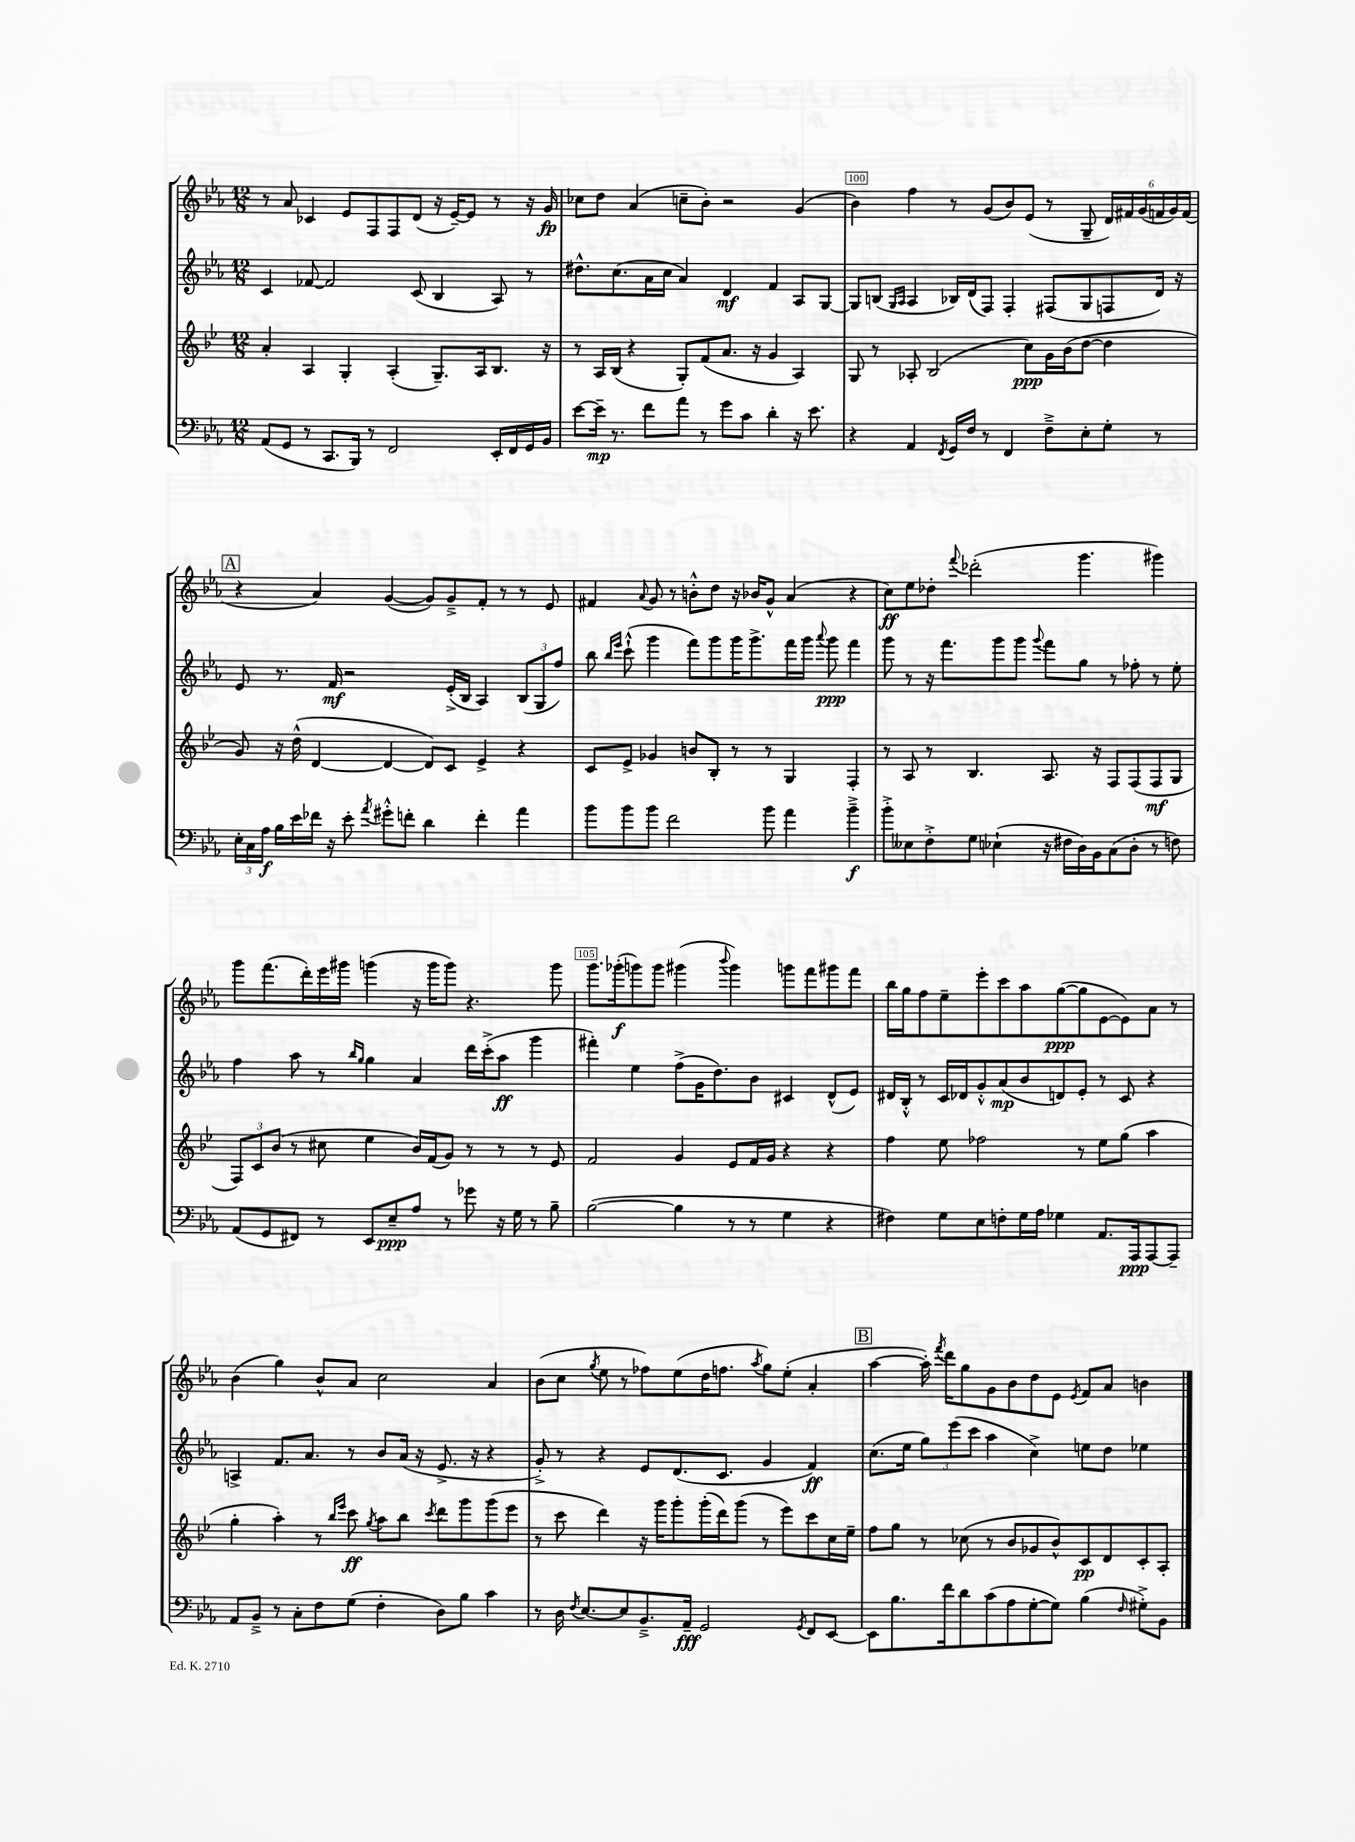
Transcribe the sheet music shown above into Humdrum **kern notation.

**kern	**dynam	**kern	**dynam	**kern	**dynam	**kern	**dynam
*part4	*part4	*part3	*part3	*part2	*part2	*part1	*part1
*staff4	*staff4	*staff3	*staff3	*staff2	*staff2	*staff1	*staff1
*clefF4	*	*clefG2	*	*clefG2	*	*clefG2	*
*k[b-e-a-]	*	*k[b-e-]	*	*k[b-e-a-]	*	*k[b-e-a-]	*
*M12/8	*	*M12/8	*	*M12/8	*	*M12/8	*
=98	=98	=98	=98	=98	=98	=98	=98
(8AA-/L	.	4a'/	.	4c/	.	8r	.
8GG/J	.	.	.	.	.	8a-/	.
8r	.	4A/	.	[8f-X/	.	4c-X/	.
8.CC/L	.	.	.	2f-/]	.	.	.
.	.	4G'/	.	.	.	8e-/L	.
16BBB-/Jk)	.	.	.	.	.	.	.
8r	.	.	.	.	.	8F/	.
2FF/	.	(4A'/	.	.	.	8F/	.
.	.	.	.	(8c/	.	(8d/J	.
.	.	8.G~/L)	.	4B-/	.	16r	.
.	.	.	.	.	.	[16e-~/KL)	.
.	.	.	.	.	.	8e-/J]	.
.	.	16A/k	.	.	.	.	.
16EE-'/LL	.	8.B-/J	.	8A-/)	.	8r	.
16FF/	.	.	.	.	.	.	.
16GG/	.	.	.	8r	.	16r	.
16BB-/JJ	.	16r	.	.	.	16g/	fp
=99	=99	=99	=99	=99	=99	=99	=99
[8e-\L	.	8r	.	8.dd#X^^\L	.	8cc-X\L	.
16e-~\Jk]	mp	16A/LL	.	.	.	8dd\J	.
8.r	.	(16B-/JJ	.	(8.cc\	.	.	.
.	.	4r	.	.	.	(4a-/	.
8f\L	.	.	.	16a-\L	.	.	.
.	.	.	.	16cc\JJ	.	.	.
8a-\J	.	8G'/L)	.	4a-/)	.	8ccn~\L	.
8r	.	(8f/	.	.	.	8b-'\J)	.
8g\L	.	8.a/J	.	4d/	mf	2r	.
8c\J	.	.	.	.	.	.	.
.	.	16r	.	.	.	.	.
4d'\	.	4g/	.	4f/	.	.	.
16r	.	4A/)	.	8A-/L	.	(4g/	.
8.e-\	.	.	.	.	.	.	.
.	.	.	.	[8G/J	.	.	.
=100	=100	=100	=100	=100	=100	=100	=100
4r	.	8G/	.	8G/L]	.	4b-\)	.
.	.	8r	.	(8Bn/J	.	.	.
.	.	.	.	16qqG/LL	.	.	.
.	.	.	.	16qqA-/JJ	.	.	.
4AA-/	.	8A-X'/	.	4A-/	.	4ff\	.
.	.	(2B-/	.	.	.	.	.
8qFF/	.	.	.	.	.	.	.
16GG/LL	.	.	.	16B-X/LL)	.	8r	.
16F/JJ	.	.	.	(16d/J	.	.	.
8r	.	.	.	8F/J)	.	(8g/L	.
4FF/	.	.	.	4F'/	.	8b-/)	.
.	.	8cc\L)	ppp	.	.	(8e-/J	.
8F~^\L	.	16g\L	.	(8F#X/L	.	8r	.
.	.	(16b-\J	.	.	.	.	.
8E-'\	.	[8dd\J	.	8G/	.	8G~/	.
8G'\J	.	4dd\]	.	8Fn/	.	24d/LL)	.
.	.	.	.	.	.	24f#X/	.
.	.	.	.	.	.	(24g/	.
8r	.	.	.	16d/Jk)	.	24fn/	.
.	.	.	.	.	.	24g/)	.
.	.	.	.	16r	.	.	.
.	.	.	.	.	.	(24f/JJ	.
!!LO:LB:g=z
!!LO:REH:place=s1:t=A
=101	=101	=101	=101	=101	=101	=101	=101
24E-'\LL	.	8g/)	.	8e-/	.	4r	.
24C\	.	.	.	.	.	.	.
24A-\JJ	f	.	.	.	.	.	.
16B-\LL	.	16r	.	8.r	.	.	.
16e-\	.	(16dd^^\	.	.	.	.	.
16f-X\JJ	.	[4d/	.	.	.	4a-/)	.
16r	.	.	.	16f/	mf	.	.
8e-'\	.	.	.	2r	.	.	.
8qa-/	.	.	.	.	.	.	.
8g#X'^^\L	.	4d/_	.	.	.	([4g/	.
8fn'\J	.	.	.	.	.	.	.
4d\	.	8d/L])	.	.	.	8g/L])	.
.	.	8c/J	.	(16e-'^/LL	.	8g~^/	.
.	.	.	.	16B-/JJ	.	.	.
4f'\	.	4e-^/	.	4A-/)	.	8f'/J	.
.	.	.	.	.	.	8r	.
4a-\	.	4r	.	(12B-/L	.	8r	.
.	.	.	.	12G/	.	.	.
.	.	.	.	.	.	8e-/	.
.	.	.	.	12ff/J)	.	.	.
=102	=102	=102	=102	=102	=102	=102	=102
8b-\L	.	8c/L	.	8bb-\	.	4f#X/	.
.	.	.	.	16qqbb-/LL	.	.	.
.	.	.	.	16qqeee-/JJ	.	.	.
8b-\	.	8e-^/J	.	(8ccc`^^\	.	.	.
.	.	.	.	.	.	8qqa-/	.
8b-\J	.	4g-X/	.	4ggg\	.	8g/	.
2f\	.	.	.	.	.	8r	.
.	.	8bn/L	.	8fff\L)	.	8bn'^^\L	.
.	.	8B-'/J	.	8ggg\	.	8dd\J	.
.	.	8r	.	16ggg\K	.	16r	.
.	.	.	.	8.ggg^\	.	16b-X/KL	.
8b-\	.	8r	.	.	.	8g^^/J	.
4a-\	.	4G/	.	16fff\L	.	(4a-/	.
.	.	.	.	16ggg\JJ	.	.	.
.	.	.	.	8qqaaa-/	.	.	.
.	.	.	.	8ggg\	ppp	.	.
4b-~^\	f	4F'/	.	4fff\	.	4r	.
=103	=103	=103	=103	=103	=103	=103	=103
8b-'^\L	.	8r	.	8ggg\	.	8cc\L)	ff
8E--X\	.	8A/	.	8r	.	8ee-\	.
8F'^\	.	8r	.	16r	.	8dd-X'\J	.
.	.	.	.	8.fff\L	.	.	.
.	.	.	.	.	.	8qqfff/	.
8G\J	.	4.B-/	.	.	.	(2ddd-X'\	.
(4E-X`\	.	.	.	8ggg\	.	.	.
.	.	.	.	8ggg\J	.	.	.
.	.	.	.	8qqggg/	.	.	.
16r	.	8.A/	.	8fff\L	.	.	.
16F#X\LL	.	.	.	.	.	.	.
16D\)	.	.	.	8gg\J	.	4.ggg\	.
16BB-\J	.	16r	.	.	.	.	.
(8C\	.	8F/L	.	8r	.	.	.
8D'\J	.	(8F/	.	8ff-X'\	.	.	.
8r	.	8F/	mf	8r	.	4ggg#X\)	.
8Fn\)	.	8G/J	.	8ee-'\	.	.	.
!!LO:LB:g=z
=104	=104	=104	=104	=104	=104	=104	=104
(8AA-/L	.	12F/L)	.	4ff\	.	8ggg\L	.
.	.	12c/	.	.	.	.	.
8GG/	.	.	.	.	.	(8.fff\	.
.	.	(12b-/J	.	.	.	.	.
8FF#X/J)	.	8r	.	8aa-\	.	.	.
.	.	.	.	.	.	16ddd'\L)	.
8r	.	8cc#X\	.	8r	.	16eee-\	.
.	.	.	.	.	.	16ggg#X\JJ	.
.	.	.	.	16qqbb-/LL	.	.	.
.	.	.	.	16qqgg/JJ	.	.	.
8EE-/L	.	4ee-\	.	4gg\	.	(4gggn\	.
8E-~/	ppp	.	.	.	.	.	.
8A-/J	.	16b-/LL)	.	4a-/	.	16r	.
.	.	(16f/J	.	.	.	16ggg\KL	.
8r	.	8g/J)	.	.	.	8ggg\J)	.
8g-X\	.	8r	.	16ddd\LL	.	4.r	.
.	.	.	.	(16ccc'^\J	.	.	.
16r	.	8r	.	8aa-\J	ff	.	.
16G\	.	.	.	.	.	.	.
8r	.	8r	.	4ggg\	.	.	.
8B-~\	.	8e-/	.	.	.	8ggg\	.
=105	=105	=105	=105	=105	=105	=105	=105
([2B-\	.	2f/	.	4fff#X'\)	.	8.ggg\L	.
.	.	.	.	.	.	(16ggg-X'\k	f
.	.	.	.	4ee-\	.	8gggn\)	.
.	.	.	.	.	.	8ggg\J	.
4B-\]	.	4g/	.	(8ff^\L	.	(4ggg#X\	.
.	.	.	.	16g\K	.	.	.
.	.	.	.	8.dd\)	.	.	.
.	.	.	.	.	.	8qqbbb-/	.
8r	.	8e-/L	.	.	.	4ggg#\)	.
8r	.	16f/L	.	8b-\J	.	.	.
.	.	16g/JJ	.	.	.	.	.
4G\	.	4r	.	4c#X/	.	8gggn\L	.
.	.	.	.	.	.	8fff\	.
4r	.	4r	.	(8d^^/L	.	8ggg#X\	.
.	.	.	.	8e-/J)	.	8fff\J	.
=106	=106	=106	=106	=106	=106	=106	=106
4F#X\)	.	4ff\	.	16d#X/LL	.	16bb-\LL	.
.	.	.	.	16B-'^^/JJ	.	16gg\J	.
.	.	.	.	8r	.	8ff\	.
8G\L	.	8ee-\	.	16c/LL	.	8ee-~\	.
.	.	.	.	16d-X/J	.	.	.
8E-\	.	2ff-X\	.	8g'^^/	.	8eee-'\	.
8Fn'\	.	.	.	(8a-/	mp	8ccc\	.
16G\L	.	.	.	8b-/	.	8aa-\	.
16A-\JJ	.	.	.	.	.	.	.
4G-X\	.	.	.	8dn/)	.	([8gg\	ppp
.	.	8r	.	8e-'/J	.	8gg\]	.
8.AA-/L	.	8ee-\L	.	8r	.	[8e-\	.
.	.	(8gg\J	.	8c/	.	8e-\])	.
16AAA-/k	ppp	.	.	.	.	.	.
[8AAA-/	.	4aa\	.	4r	.	8a-\J	.
8AAA-~/J]	.	.	.	.	.	8r	.
!!LO:LB:g=z
=107	=107	=107	=107	=107	=107	=107	=107
8AA-/L	.	4gg'\	.	4An^/	.	(4b-\	.
8BB-~^/J	.	.	.	.	.	.	.
8r	.	4aa'\)	.	8.f/L	.	4gg\)	.
8C'\L	.	.	.	.	.	.	.
.	.	.	.	8.a-/J	.	.	.
8F\	.	8r	.	.	.	8b-^^/L	.
.	.	16qqbb-/LL	.	.	.	.	.
.	.	16qqeee-/JJ	.	.	.	.	.
(8G\J	.	8ccc\	ff	8r	.	8a-/J	.
.	.	8qgg/	.	.	.	.	.
4F'\	.	8aa\L	.	8b-/L	.	2cc\	.
.	.	8bb-\J	.	(16a-/Jk	.	.	.
.	.	.	.	16r	.	.	.
.	.	8qccc/	.	.	.	.	.
8D\L)	.	8ddd\L	.	8.e-^/	.	.	.
8B-\J	.	8ggg\	.	.	.	.	.
.	.	.	.	16r	.	.	.
4c\	.	(8ggg\	.	4r	.	4a-/	.
.	.	8eee-\J	.	.	.	.	.
=108	=108	=108	=108	=108	=108	=108	=108
8r	.	8r	.	8g'^/)	.	(8b-\L	.
16D\	.	8ccc\	.	8r	.	8cc\J	.
8qF/	.	.	.	.	.	.	.
[8.E-/L	.	.	.	.	.	.	.
.	.	.	.	.	.	8qgg/	.
.	.	4ddd\)	.	4r	.	8ee-\	.
8E-/]	.	.	.	.	.	8r	.
8.BB-~^/	.	16r	.	8e-/L	.	8ff-X\L)	.
.	.	16ggg\KL	.	.	.	.	.
.	.	8ggg'\	.	(8.d/	.	(8ee-\	.
16AA-~/Jk	fff	.	.	.	.	.	.
2GG/	.	(16ggg'\L	.	.	.	16dd\K	.
.	.	16ddd\J)	.	8.c/J	.	8.ffn\J	.
.	.	(8ggg\J	.	.	.	.	.
.	.	.	.	.	.	8qaa-/	.
.	.	8r	.	4g/	.	8gg\L)	.
.	.	8eee-\L)	.	.	.	(8ee-'\J	.
8qGG/	.	.	.	.	.	.	.
8FF/L	.	8ccc\	.	4f/)	ff	4a-'/	.
[8EE-/J	.	16cc\L	.	.	.	.	.
.	.	16ee-~\JJ	.	.	.	.	.
!!LO:REH:place=s1:t=B
=109	=109	=109	=109	=109	=109	=109	=109
8EE-\L]	.	8ff\L	.	(8.cc\L	.	[4aa-\	.
8.B-\	.	8gg\J	.	.	.	.	.
.	.	.	.	16ee-\Jk	.	.	.
.	.	8r	.	12gg\L)	.	16aa-'\])	.
.	.	.	.	.	.	8qfff/	.
16f\k	.	.	.	.	.	16ddd\KL	.
.	.	.	.	(12eee-\	.	.	.
8d\	.	(8cc-X\	.	.	.	8gg\	.
.	.	.	.	12ccc\J	.	.	.
(8c\	.	8r	.	4aa-\	.	8g\	.
8A-\	.	8b-/L	.	.	.	8b-\	.
[8G'\	.	8g-X/	.	4cc^\)	.	8dd\	.
8G\J])	.	8b-^^/)	.	.	.	8e-\J	.
.	.	.	.	.	.	8qe-/	.
(4B-\	.	8c/	pp	8een\L	.	8f/L	.
.	.	8d/	.	8dd\J	.	8a-/J	.
16qqF/	.	.	.	.	.	.	.
8G#X'^\L)	.	8c'/	.	4ee-X\	.	4bn\	.
8BB-\J	.	8A'/J	.	.	.	.	.
==	==	==	==	==	==	==	==
*-	*-	*-	*-	*-	*-	*-	*-
